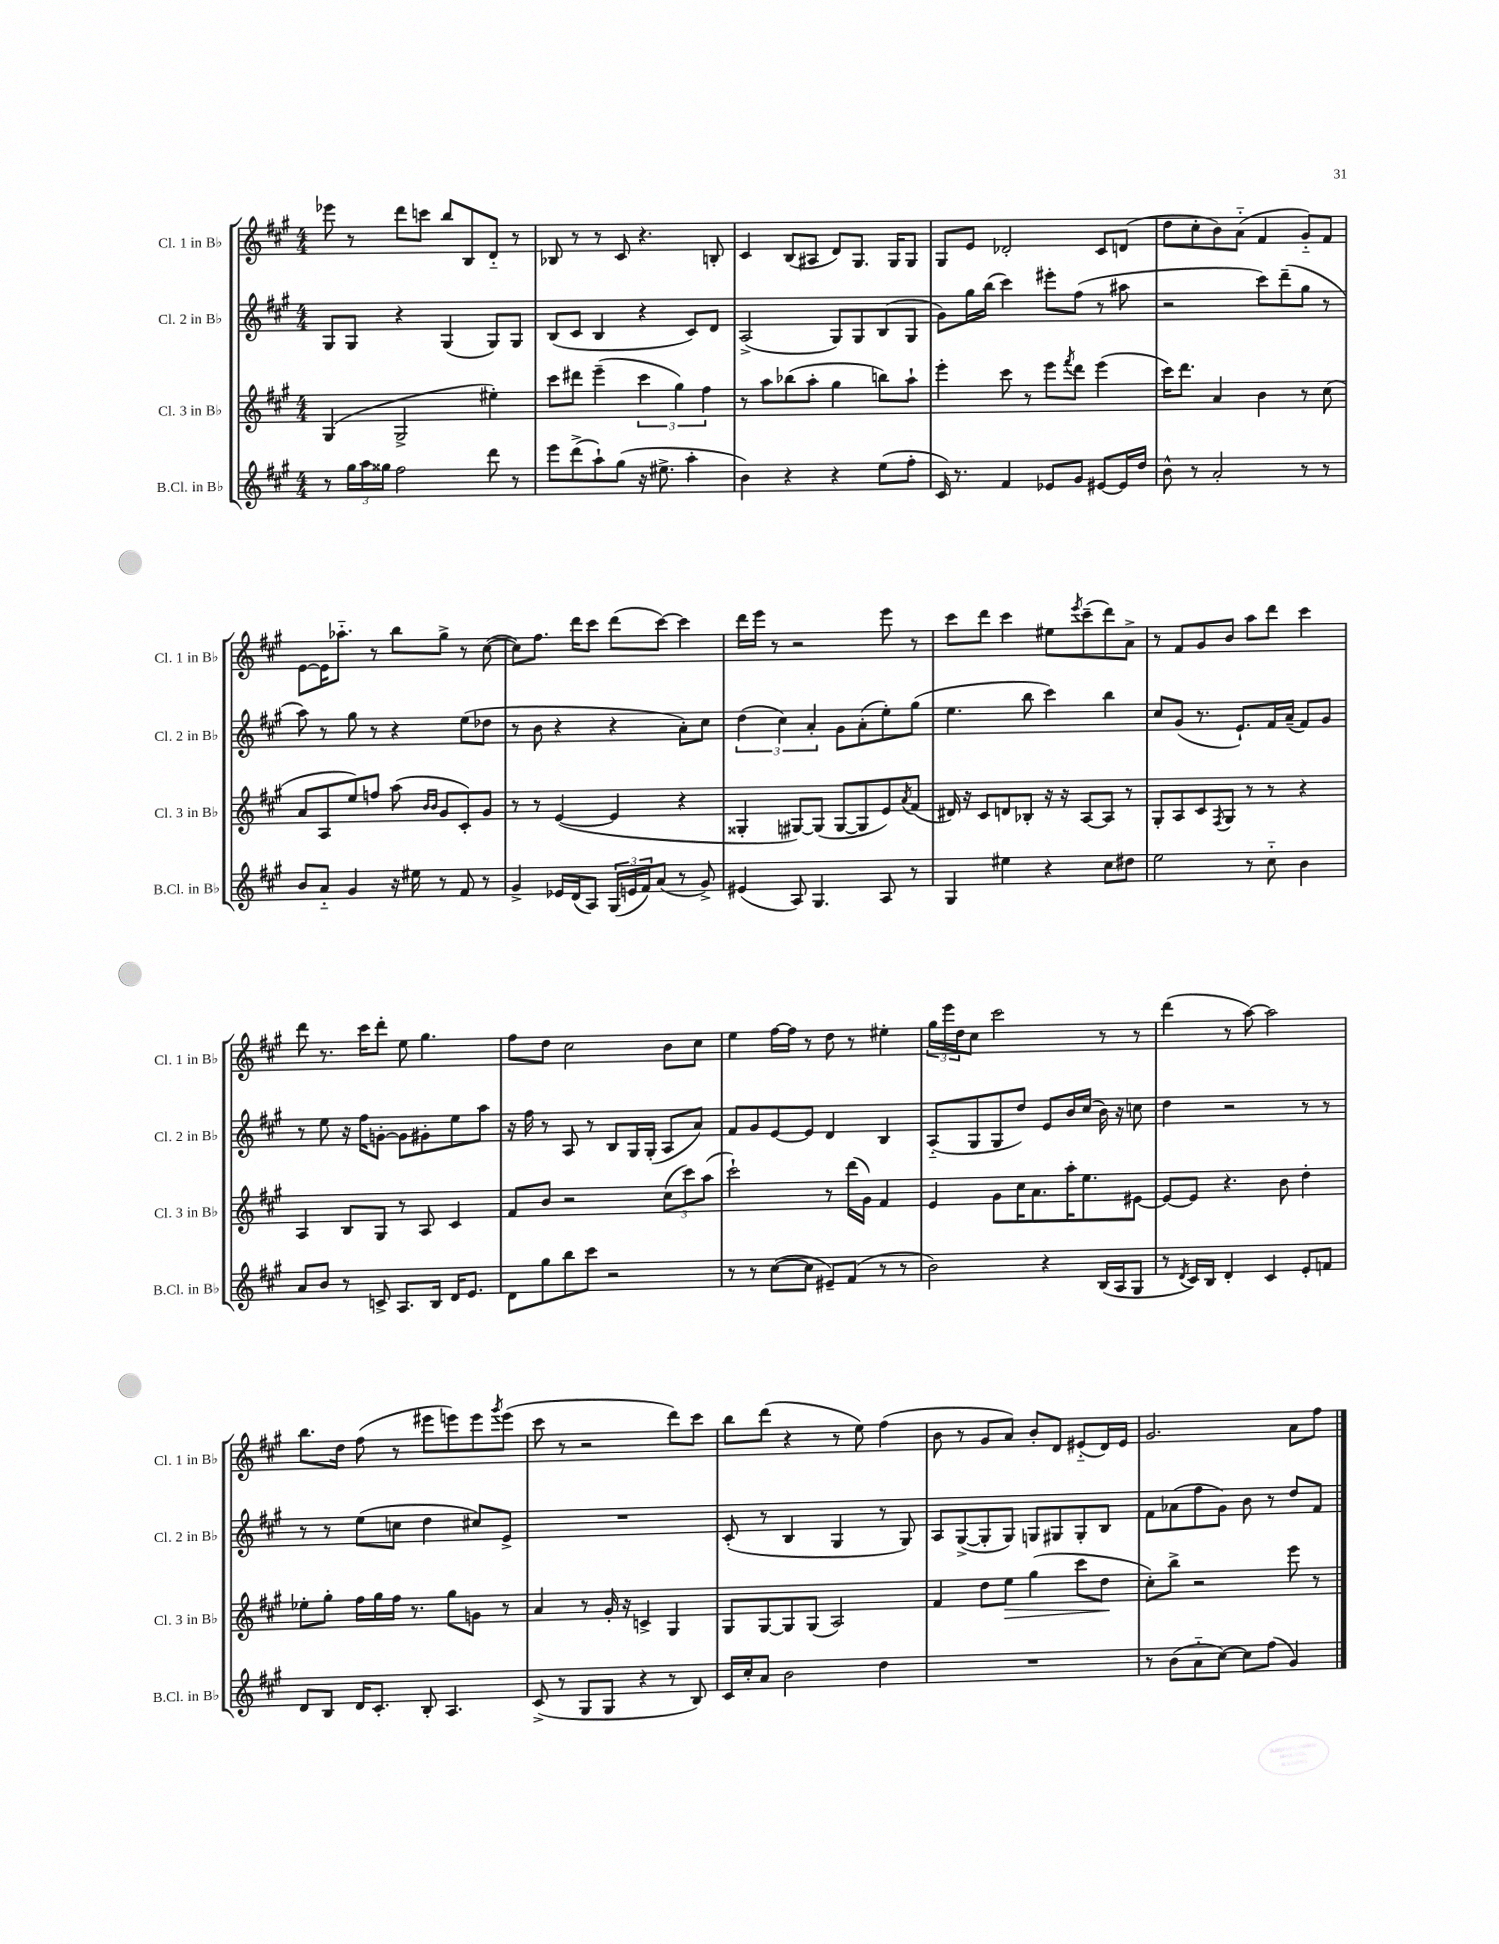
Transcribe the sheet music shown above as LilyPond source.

<<
\new StaffGroup <<
\new Staff = "s0" \with { instrumentName = "Cl. 1 in Bb" shortInstrumentName = "Cl. 1 in Bb" } {
    \clef treble \key a \major \numericTimeSignature \time 4/4
    ees'''8 r8 d'''8 c'''8 b''8 b8 d'8-_ r8 |
    bes8 r8 r8 cis'8 r4. b8-. |
    cis'4 b8( ais8 d'8) gis8. gis16 gis8 |
    gis8 e'8 des'2-. cis'8 d'8( |
    d''8 cis''8-. b'8) a'8-_( fis'4 gis'8-_) fis'8 |
    e'8~ e'16 aes''8.-_ r8 b''8 gis''8-> r8 cis''8~( |
    cis''8) fis''8. d'''16 cis'''8 d'''8( cis'''8~) cis'''4 |
    d'''16 e'''16 r8 r2 e'''8 r8 |
    cis'''8 d'''8 cis'''4 eis''8 \acciaccatura { e'''8 } cis'''8--( d'''8) a'8-> |
    r8 fis'8 gis'8 b'8 a''8 d'''8 cis'''4 |
    d'''8 r8. cis'''16 d'''8-. e''8 gis''4. |
    fis''8 d''8 cis''2 b'8 cis''8 |
    e''4 fis''16~ fis''16 r8 d''8 r8 eis''4-. |
    \tuplet 3/2 { gis''16 e'''16 d''16 } cis''8 cis'''2 r8 r8 |
    d'''4( r8 a''8~) a''2 |
    b''8. d''16 fis''8( r8 eis'''8 e'''8) e'''8 \acciaccatura { gis'''8 } e'''8( |
    cis'''8 r8 r2 d'''8) cis'''8 |
    b''8 d'''8( r4 r8 e''8) fis''4( |
    b'8 r8 gis'8 a'8) b'8-. d'8 eis'8-_( d'16) eis'16 |
    gis'2. a'8 fis''8 \bar "|." |
}
\new Staff = "s1" \with { instrumentName = "Cl. 2 in Bb" shortInstrumentName = "Cl. 2 in Bb" } {
    \clef treble \key a \major \numericTimeSignature \time 4/4
    gis8 gis8 r4 gis4( gis8) gis8 |
    b8( cis'8 b4 r4 cis'8) d'8 |
    a2->( gis8) gis8 b8( gis8 |
    gis'8) gis''16 b''16( cis'''4) eis'''8-. fis''8( r8 ais''8 |
    r2 cis'''8) d'''8--( gis''8 r8 |
    a''8) r8 gis''8 r8 r4 e''8( des''8 |
    r8 b'8 r4 r4 a'8-.) cis''8 |
    \tuplet 3/2 { d''4( cis''4) a'4-. } gis'8 a'8-.( e''8-.) gis''8( |
    e''4. b''8 cis'''4) b''4 |
    cis''8 gis'8( r8. e'8.-!) fis'16 a'16--( fis'8) gis'8 |
    r8 e''8 r16 fis''16 g'8~-. g'8 gis'8-. e''8 a''8 |
    r16 fis''16 r8 a8 r8 b8 gis16 gis16-.( a8 a'8) |
    fis'8 gis'8 e'8~ e'8 d'4 b4 |
    a8-_( gis8 gis8 d''8) e'8 b'16 cis''16( b'16) r16 c''8 |
    d''4 r2 r8 r8 |
    r8 r8 e''8( c''8 d''4 cis''8) e'8-> |
    R1 |
    cis'8-.( r8 b4 gis4 r8 gis8) |
    a8 gis8~->( gis8-. gis8) g8 gis8 gis8-. b8 |
    fis'8 aes'8( fis''8 gis'8) b'8 r8 d''8 fis'8 \bar "|." |
}
\new Staff = "s2" \with { instrumentName = "Cl. 3 in Bb" shortInstrumentName = "Cl. 3 in Bb" } {
    \clef treble \key a \major \numericTimeSignature \time 4/4
    gis4( gis2-> eis''4-.) |
    cis'''8 dis'''8 e'''4--( \tuplet 3/2 { cis'''4 gis''4) fis''4 } |
    r8 a''8 bes''8( a''8-. gis''4 b''8) a''8-! |
    e'''4-. cis'''8 r8 e'''8 \acciaccatura { fis'''8 } d'''8 e'''4( |
    cis'''16) d'''8. a'4 b'4 r8 cis''8( |
    a'8 a8 e''8) f''8 a''8( \grace { b'16 b'16 } gis'8 cis'8-.) gis'8 |
    r8 r8 e'4~( e'4 r4 |
    gisis4-. gis8~) gis8( gis8~ gis8 e'8) \acciaccatura { a'8 } fis'8( |
    dis'16) r16 cis'8 d'8 bes8-. r16 r16 a8~ a8 r8 |
    gis8-. a8 cis'8 \acciaccatura { fis8 } gis8 r8 r8 r4 |
    a4 b8 gis8 r8 a8 cis'4 |
    fis'8 b'8 r2 \tuplet 3/2 { cis''8( cis'''8) a''8( } |
    cis'''2-!) r8 d'''16( gis'16) fis'4 |
    e'4 gis'8 cis''16 a'8. a''16-. e''8. eis'8~ |
    eis'8~ eis'8 r4. b'8 d''4-. |
    ees''8-. gis''8-. fis''16 gis''16 fis''16 r8. gis''8 g'8 r8 |
    a'4 r8 gis'16-. r16 c'4-> gis4 |
    gis8 gis8~ gis8 gis8( a2) |
    fis'4 d''8 e''8\> gis''4( cis'''8 d''8\! |
    cis''8-.) b''8-> r2 e'''8 r8 \bar "|." |
}
\new Staff = "s3" \with { instrumentName = "B.Cl. in Bb" shortInstrumentName = "B.Cl. in Bb" } {
    \clef treble \key a \major \numericTimeSignature \time 4/4
    r8 \tuplet 3/2 { gis''16 a''16 gisis''16 } fis''2 d'''8 r8 |
    e'''8 d'''8->( a''8-!) gis''8( r16 eis''8.-> a''4-. |
    b'4) r4 r4 e''8( fis''8-. |
    cis'16) r8. fis'4 ees'8 gis'8 eis'8~ eis'16 d''16 |
    b'8-^ r8 a'2-. r8 r8 |
    b'8 a'8-_ gis'4 r16 eis''16 r8 fis'8 r8 |
    gis'4-> ees'16 d'16( a8) \tuplet 3/2 { gis16( e'16 fis'16) } a'8( r8 gis'8->) |
    eis'4( a8) gis4. a8 r8 |
    gis4 eis''4 r4 cis''8 dis''8 |
    e''2 r8 cis''8-_ b'4 |
    a'8 b'8 r8 c'8-> a8. b16 d'16 e'8. |
    d'8 gis''8 b''8 cis'''8 r2 |
    r8 r8 cis''8~( cis''8 eis'8--) fis'8( r8 r8 |
    b'2) r4 b16( a16 gis8 |
    r8 \acciaccatura { d'8 } cis'16) b16 d'4-. cis'4 e'8-. f'8 |
    d'8 b8 d'16 cis'8.-. b8-. a4. |
    cis'8->( r8 gis8 gis8 r4 r8 b8) |
    cis'16 cis''16-. a'8 b'2 d''4 |
    R1 |
    r8 b'8( a'8-_ cis''8~) cis''8 fis''8( gis'4) \bar "|." |
}
>>
>>
\layout { \context { \Score \remove "Bar_number_engraver" } }
